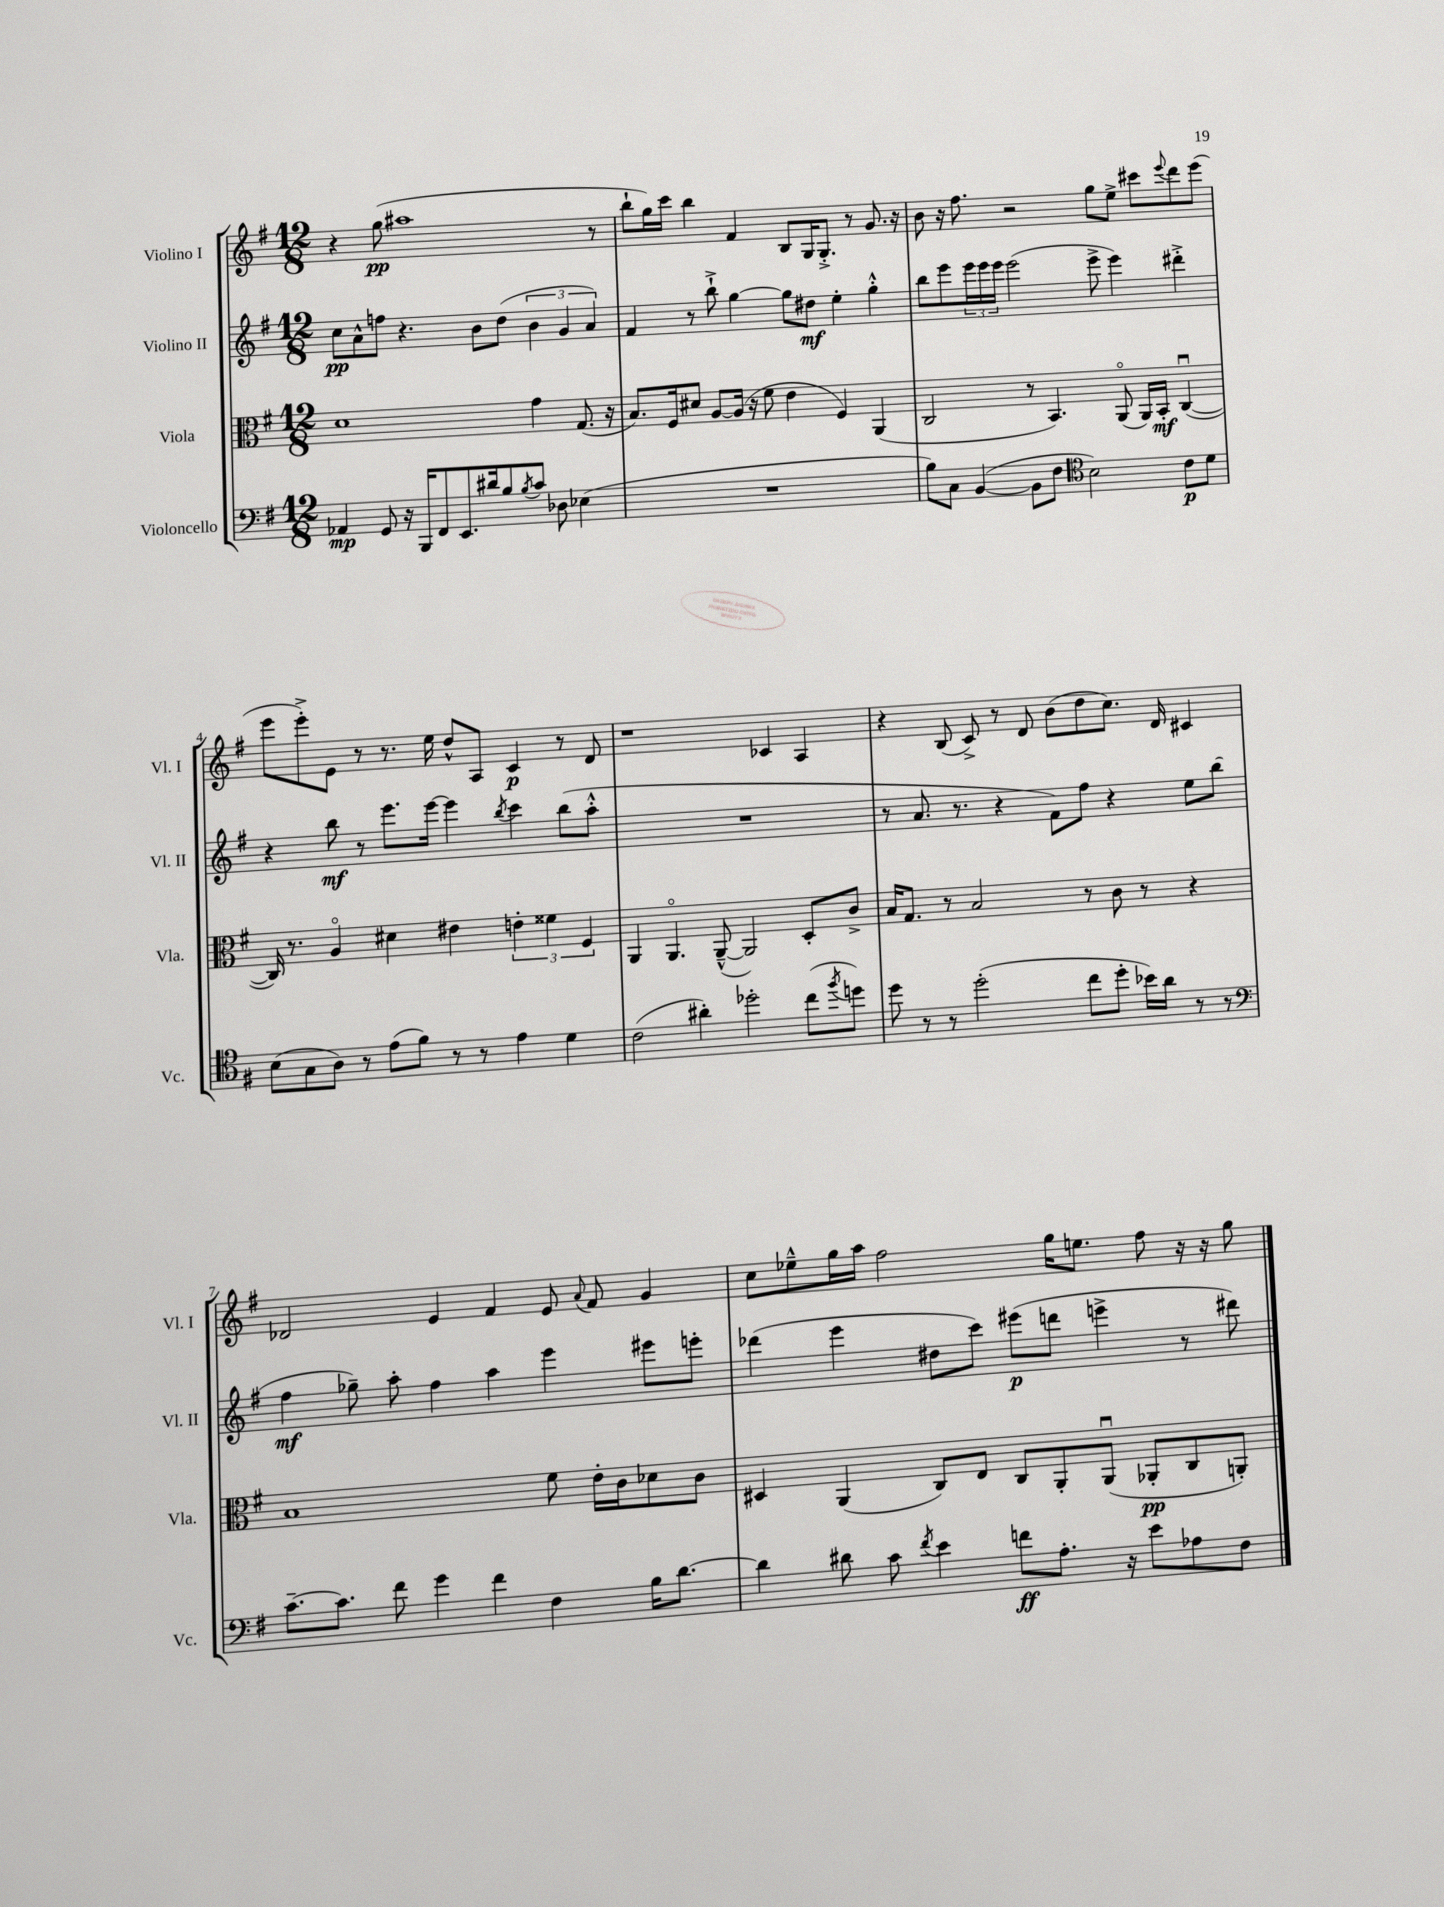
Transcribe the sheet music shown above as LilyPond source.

<<
\new StaffGroup <<
\new Staff = "s0" \with { instrumentName = "Violino I" shortInstrumentName = "Vl. I" } {
    \clef treble \key g \major \numericTimeSignature \time 12/8
    r4 g''8\pp( ais''1 r8 |
    b''8-! g''16) c'''16 b''4 fis'4 b8 g16 g8.-.-> r8 g'8. r16 |
    b'8 r16 fis''8. r2 g''8 e''8-> cis'''8 \appoggiatura { e'''8 } d'''8 e'''8( |
    e'''8 e'''8-.->) e'8 r8 r8. e''16 d''8-^ a8 c'4\p r8 d'8 |
    r1 ces'4 a4 |
    r4 b8( c'8->) r8 d'8 b'8( d''8 c''8.) d'16 cis'4 |
    des'2 e'4 fis'4 e'8 \appoggiatura { a'8 } fis'8 g'4 |
    c''8 ees''8---^ g''16 a''16 fis''2 g''16 e''8. fis''8 r16 r16 g''8 \bar "|." |
}
\new Staff = "s1" \with { instrumentName = "Violino II" shortInstrumentName = "Vl. II" } {
    \clef treble \key g \major \numericTimeSignature \time 12/8
    c''8\pp a'8-^ f''8 r4. b'8 d''8( \tuplet 3/2 { b'4 g'4 a'4) } |
    fis'4 r8 b''8-!-> g''4~ g''8 dis''8\mf e''4-. g''4-.-^ |
    b''8 e'''8 \tuplet 3/2 { e'''16 e'''16 e'''16 } e'''2( e'''8-> e'''4) dis'''4-.-> |
    r4 b''8\mf r8 e'''8. e'''16~ e'''4 \acciaccatura { b''8 } c'''4 b''8( a''8-.-^ |
    R1. |
    r8 a'8. r8. r4 fis'8) fis''8 r4 e''8 b''8( |
    fis''4\mf ges''8--) a''8-. fis''4 a''4 e'''4 eis'''8 e'''8-. |
    des'''4( e'''4 dis''8 c'''8) eis'''8\p( d'''8 e'''4-> r8 dis'''8) \bar "|." |
}
\new Staff = "s2" \with { instrumentName = "Viola" shortInstrumentName = "Vla." } {
    \clef alto \key g \major \numericTimeSignature \time 12/8
    d'1 g'4 g8.( r16 |
    b8.) fis16 dis'8 a8~ a16( r16 fis'8 e'4 fis4) a,4( |
    c2 r8 b,4.) a,8\flageolet( a,16) b,16-.\mf c4~\downbow( |
    c16) r8. a4\flageolet dis'4 eis'4 \tuplet 3/2 { e'4-. fisis'4 fis4 } |
    a,4 a,4.\flageolet a,8~---^( a,2) d8-. c'8-> |
    b16 g8. r8 b2 r8 c'8 r8 r4 |
    b1 fis'8 e'16-. c'16 des'8 c'8 |
    dis4 a,4( c8) e8 c8 a,8-. a,8\downbow( aes,8-.\pp c8 a,8-.) \bar "|." |
}
\new Staff = "s3" \with { instrumentName = "Violoncello" shortInstrumentName = "Vc." } {
    \clef bass \key g \major \numericTimeSignature \time 12/8
    aes,4\mp g,8 r16 b,,16 fis,8 e,8. dis'16 b8 \acciaccatura { b8 } c'8 des8 ees4( |
    R1. |
    b8) c8 b,4~( b,8 fis8 \clef tenor b2) c'8\p d'8 |
    b8( g8 a8) r8 e'8( fis'8) r8 r8 e'4 d'4 |
    c'2( ais'4-.) des''2-. c''8( \acciaccatura { fis''8 } d''8) |
    d''8 r8 r8 d''2-.( c''8 d''8-. bes'16) a'16 r8 r8 |
    \clef bass c'8.~-- c'8. fis'8 g'4 fis'4 fis4 b16 d'8.~ |
    d'4 dis'8 c'8 \acciaccatura { fis'8 } e'4 f'8\ff a8.-. r16 e'8 aes8 fis8 \bar "|." |
}
>>
>>
